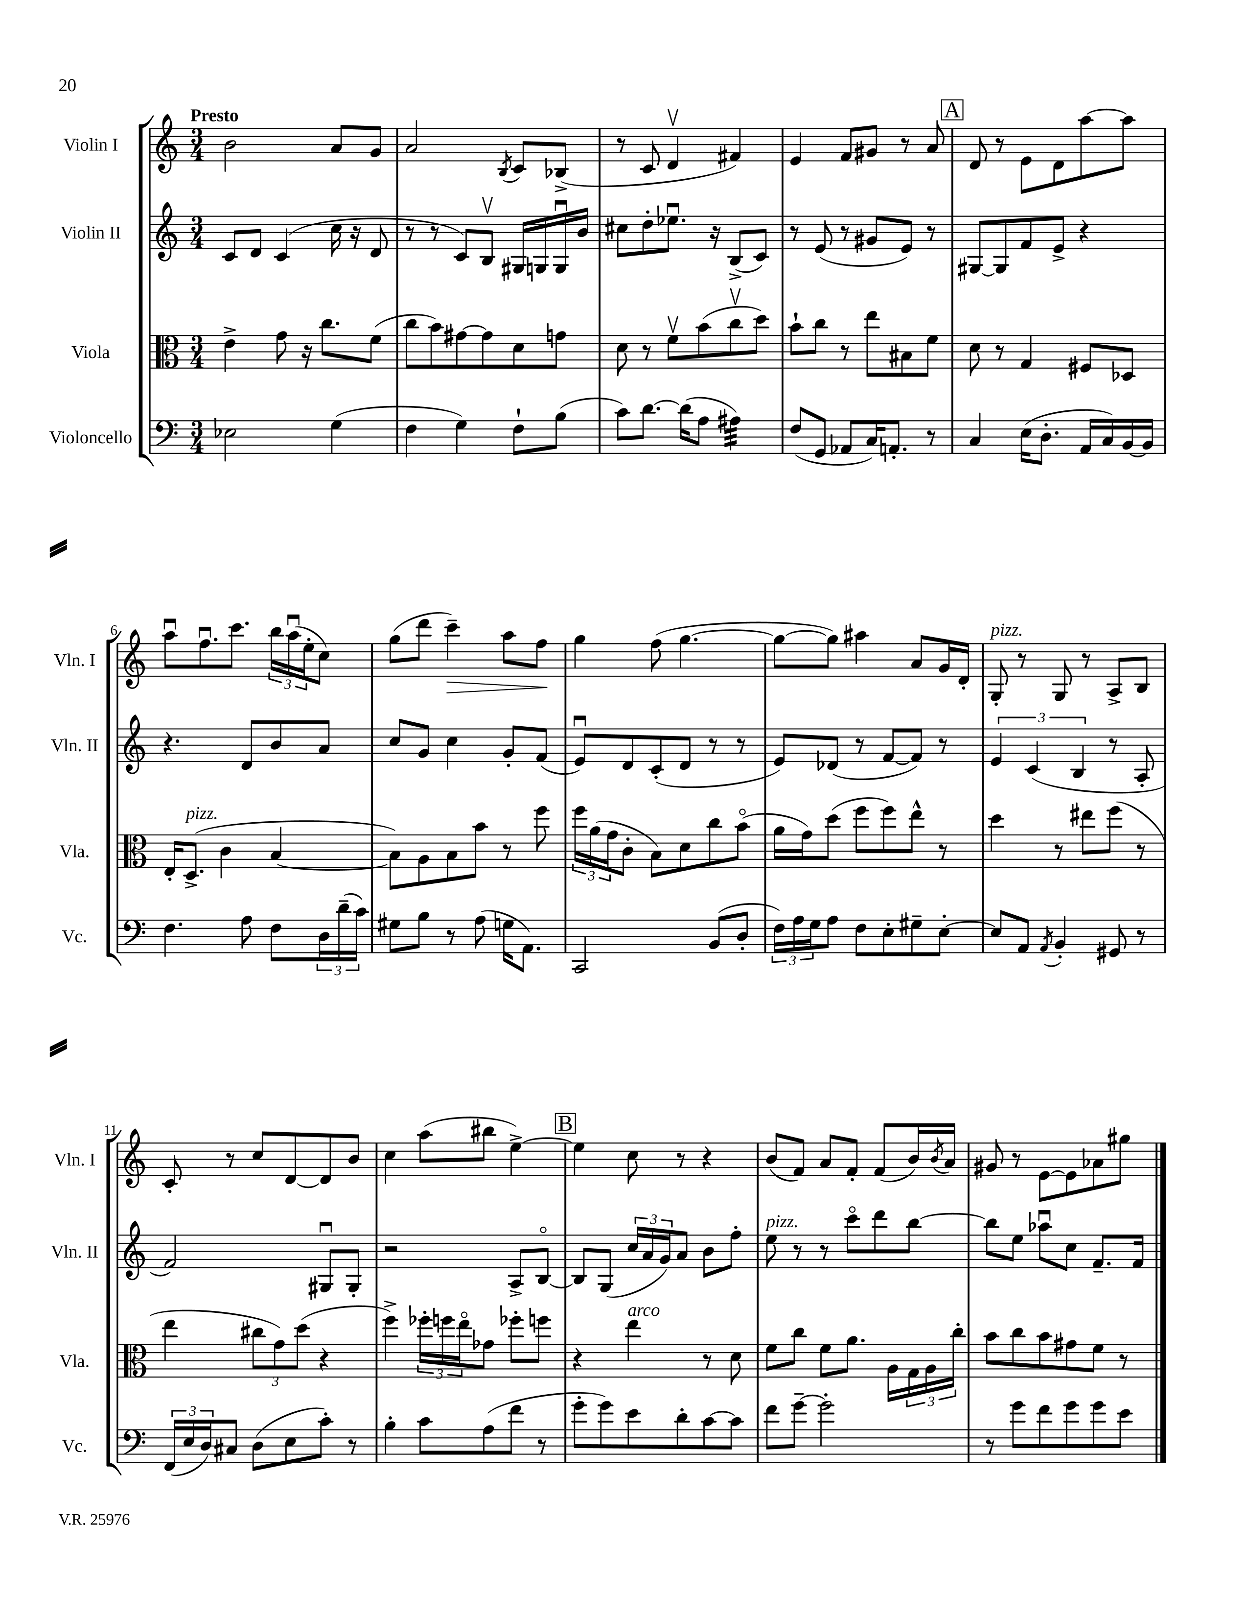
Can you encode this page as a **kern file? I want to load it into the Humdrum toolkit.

**kern	**kern	**kern	**kern
*staff4	*staff3	*staff2	*staff1
*clefF4	*clefC3	*clefG2	*clefG2
*k[]	*k[]	*k[]	*k[]
*M3/4	*M3/4	*M3/4	*M3/4
2E-	4e^	8c	2b
.	.	8d	.
.	8g	(4c	.
.	16r	.	.
.	8.cc	.	.
(4G	.	16cc	8a
.	.	16r	.
.	(8f	8d	8g
=	=	=	=
4F	8cc	8r	2a
.	8b)	8r	.
4G)	[8g#	8c)	.
.	8g#]	8Bv	.
.	.	.	8qB
8F`	8d	16G#	8c
.	.	16G	.
(8B	8g	16Gu	(8B-^
.	.	16b	.
=	=	=	=
8c)	8d	8cc#	8r
[8.d	8r	8dd'	8c
.	8fv	8.ee-u	4dv
(16d]	.	.	.
8A	(8b	.	.
.	.	16r	.
4A#)	8ccv	(8B^	4f#)
.	8dd)	8c)	.
=	=	=	=
(8F	8b`	8r	4e
8GG	8cc	(8e	.
8AA-	8r	8r	8f
16C)	8ee	8g#	8g#
8.AA'	.	.	.
.	8B#	8e)	8r
8r	8f	8r	8a
=	=	=	=
4C	8d	[8G#	8d
.	8r	8G#]	8r
(16E	4G	8f	8e
8.D'	.	.	.
.	.	8e^	8d
16AA	8F#	4r	[8aa
16C)	.	.	.
[16BB	8D-	.	8aa]
16BB]	.	.	.
=	=	=	=
4.F	16E'	4.r	8aau
.	(8.D^	.	.
.	.	.	8.ffu
.	4c	.	.
.	.	.	8.ccc
8A	.	8d	.
8F	[4B	8b	24bb
.	.	.	(24aau
.	.	.	24ee'
24D	.	8a	8cc)
(24d~	.	.	.
24c)	.	.	.
=	=	=	=
8G#	8B])	8cc	(8gg
8B	8A	8g	8ddd
8r	8B	4cc	4ccc~)
(8A	8b	.	.
16G	8r	8g'	8aa
8.AA)	.	.	.
.	8ff	(8f	8ff
=	=	=	=
2CC	24ff	8eu)	4gg
.	(24a	.	.
.	24g	.	.
.	8c'	8d	.
.	8B)	(8c'	(8ff
.	8d	8d	[4.gg
(8BB	8cc	8r	.
8D'	(8bo	8r	.
=	=	=	=
24F)	16a	8e)	8gg_
24A	.	.	.
.	16g)	.	.
24G	.	.	.
8A	(8dd	(8d-	8gg])
8F	8ff	8r	4aa#
8E'	8ff)	[8f	.
8G#~	8ee^^	8f])	8a
[8E'	8r	8r	16g
.	.	.	16d'
=	=	=	=
8E]	4dd	6e	8G'
8AA	.	.	8r
.	.	(6c	.
8qAA	.	.	.
4BB'	8r	.	8G
.	.	6B	.
.	8ee#	.	8r
8GG#	(8ff	8r	8A^
8r	8r	8A'	8B
=	=	=	=
(24FF	4ee	2f)	8c'
24E	.	.	.
24D)	.	.	.
8C#	.	.	8r
(8D	12cc#	.	8cc
.	12g)	.	.
8E	.	.	[8d
.	(12dd	.	.
8c')	4r	8G#u	8d]
8r	.	8G#'	8b
=	=	=	=
4B'	4ff^)	2r	4cc
8c	24ff-'	.	(8aa
.	24ff	.	.
.	24eeo	.	.
(8A	8g-	.	8bb#
8f	8ff-'	8A^	[4ee^)
8r	8ff	[8Bo	.
=	=	=	=
8g'	4r	8B]	4ee]
8g)	.	(8G	.
8e	4ee	24cc	8cc
.	.	24a	.
.	.	24g)	.
8d'	.	8a	8r
[8c	8r	8b	4r
8c]	8d	8ff'	.
=	=	=	=
8f	8f	8ee	(8b
[8g~	8cc	8r	8f)
2g']	8f	8r	8a
.	8.a	8ccco	8f'
.	.	8ddd	(8f
.	16A	.	.
.	24G	[8bb	16b)
.	24A	.	.
.	.	.	8qb
.	.	.	16a
.	24cc'	.	.
=	=	=	=
8r	8b	8bb]	8g#
8g	8cc	8ee	8r
8f	8b	8aa-u	[8e
8g	8g#	8cc	8e]
8g	8f	8.f~	8a-
8e	8r	.	8gg#
.	.	16f	.
==	==	==	==
*-	*-	*-	*-
